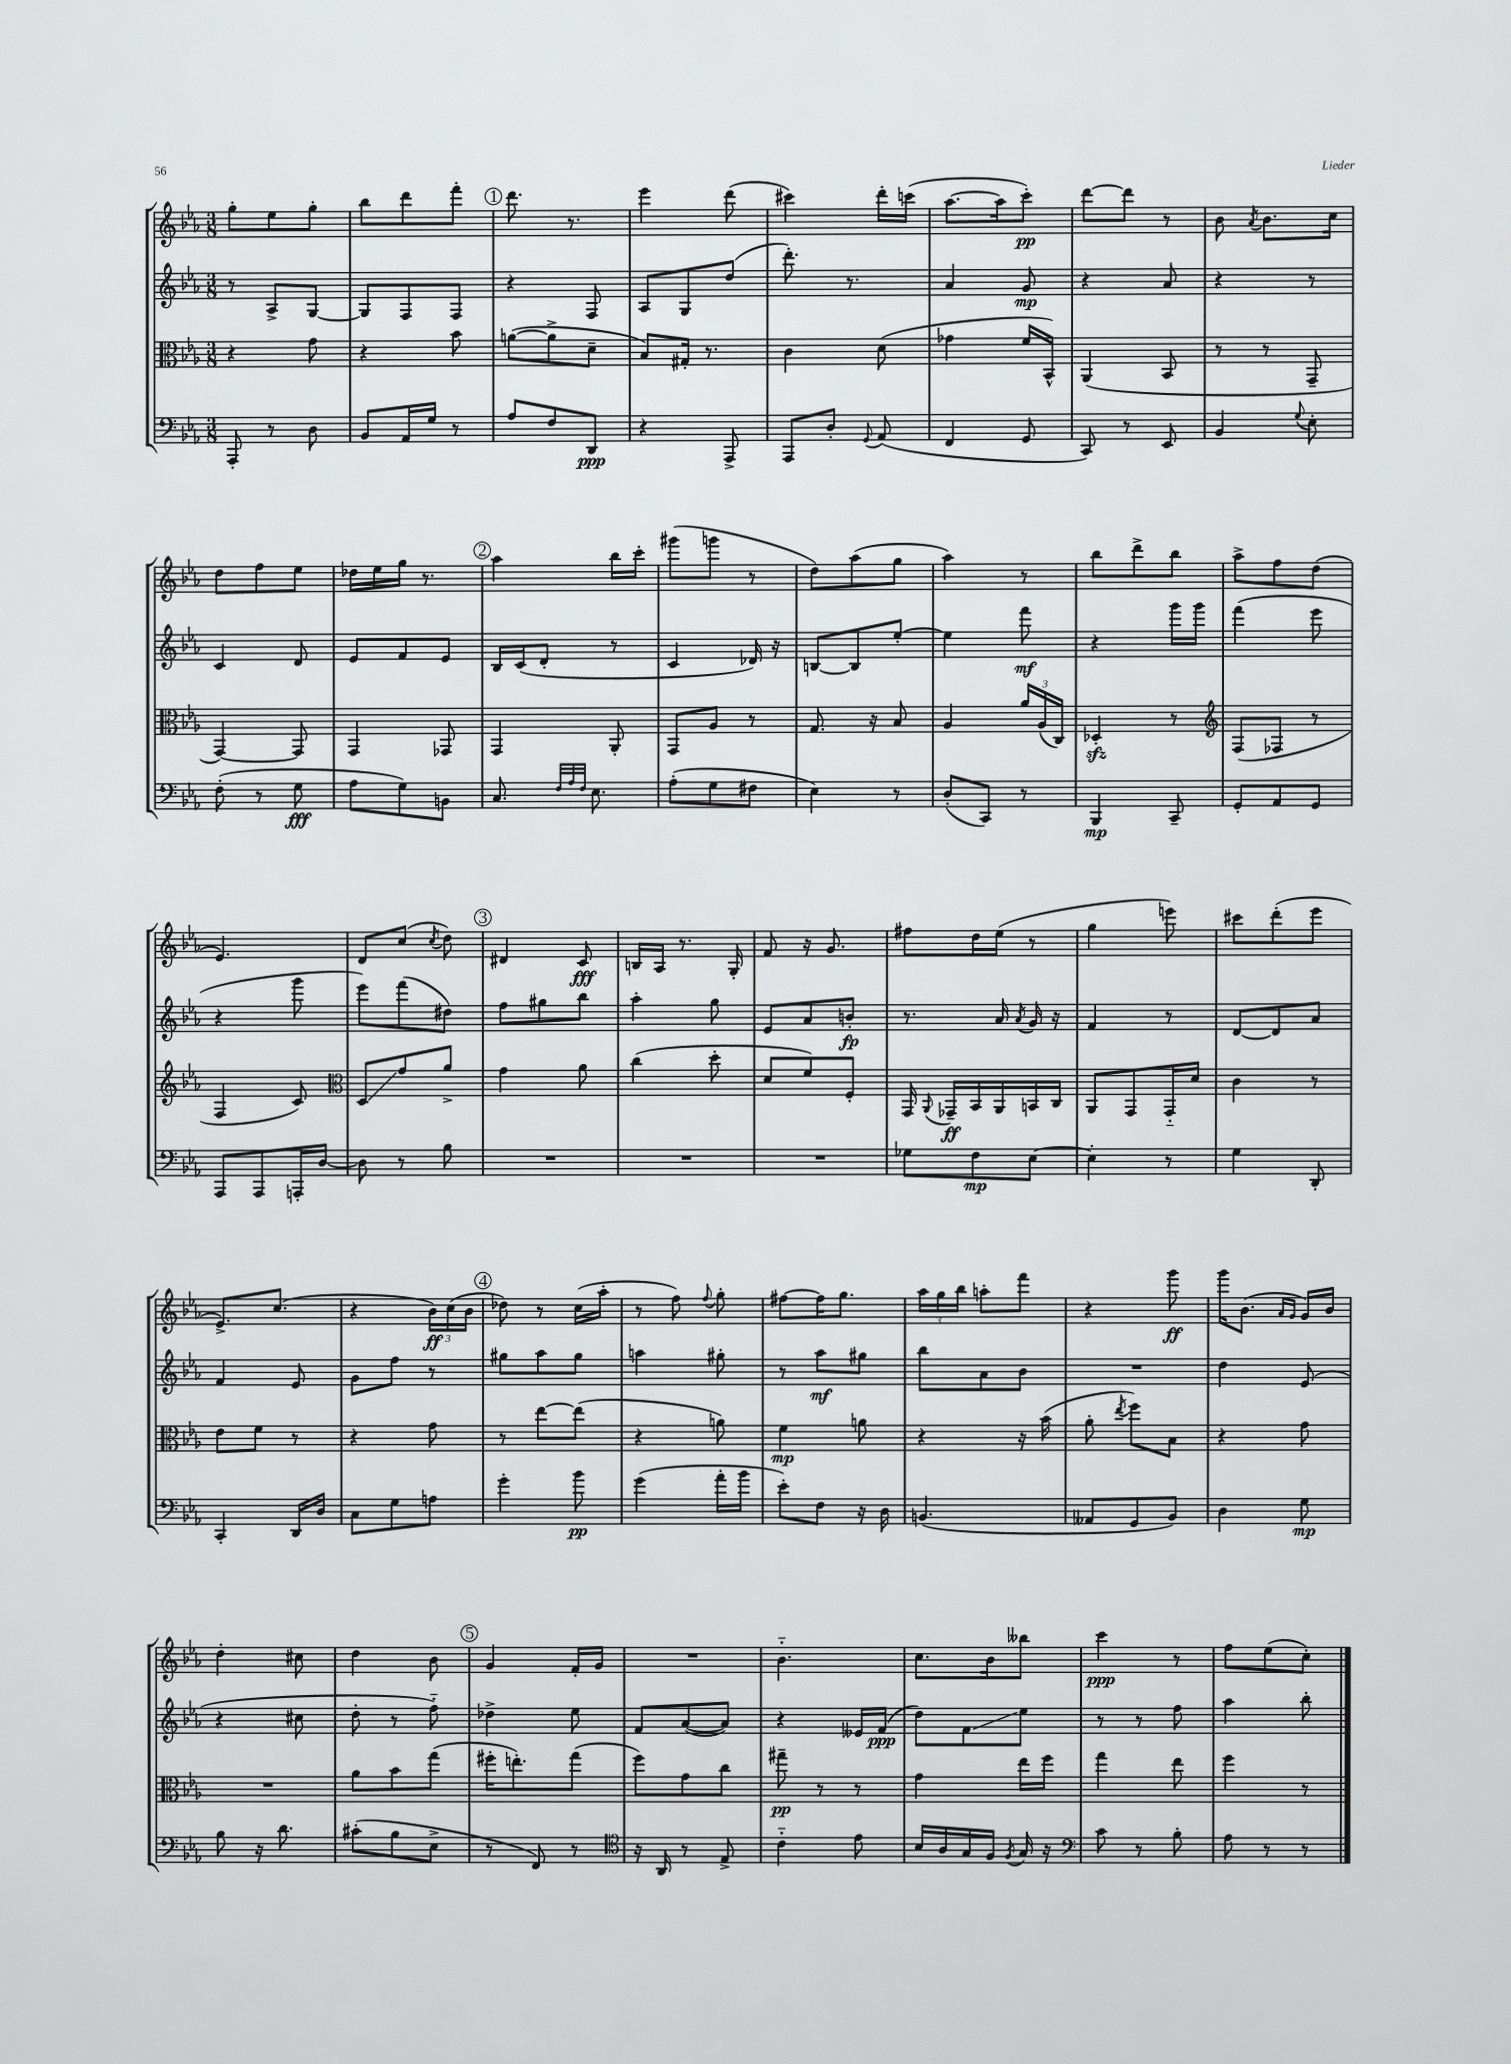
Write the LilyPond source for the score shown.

<<
\new StaffGroup <<
\new Staff = "s0" {
    \clef treble \key ees \major \numericTimeSignature \time 3/8
    \autoBeamOff g''8[-. ees''8 g''8]-. |
    bes''8[ d'''8 f'''8]-. |
    \mark \markup { \circle "1" } d'''8. r8. |
    ees'''4 d'''8( |
    cis'''4) d'''16[-. c'''16]( |
    aes''8.[~ aes''16 c'''8]-.\pp) |
    d'''8[~ d'''8] r8 |
    bes'8 \acciaccatura { aes'8 } bes'8.[ c''16] |
    d''8[ f''8 ees''8] |
    des''16[ ees''16 g''16] r8. |
    \mark \markup { \circle "2" } aes''4 bes''16[ c'''16]-. |
    gis'''8[( g'''8] r8 |
    d''8[) aes''8( g''8] |
    aes''4) r8 |
    bes''8[ d'''8-> bes''8] |
    aes''8[-> f''8 d''8]( |
    ees'4.) |
    d'8[ c''8]( \acciaccatura { c''8 } d''8) |
    \mark \markup { \circle "3" } dis'4 c'8\fff |
    b16[ aes16] r8. g16-. |
    f'8 r16 g'8. |
    fis''8[ d''16 ees''16]( r8 |
    g''4 e'''8) |
    cis'''8[ d'''8-.( ees'''8] |
    ees'8.[->) c''8.]( |
    r4 \tuplet 3/2 { bes'16[\ff) c''16( bes'16] } |
    \mark \markup { \circle "4" } des''8) r8 c''16[( aes''16]-. |
    r8 f''8) \appoggiatura { f''8 } g''8-. |
    fis''8[~ fis''16 g''8.] |
    \tuplet 3/2 { aes''16[ g''16 bes''16] } a''8[-. f'''8] |
    r4 g'''8\ff |
    g'''16[ bes'8.]( \grace { aes'16[ g'16] } g'16[) bes'16] |
    d''4-. cis''8 |
    d''4 bes'8 |
    \mark \markup { \circle "5" } g'4 f'16[-. g'16] |
    R4. |
    bes'4.-_ |
    c''8.[ bes'16 beses''8] |
    c'''4\ppp r8 |
    f''8[ ees''8( c''8]-.) \bar "|." |
}
\new Staff = "s1" {
    \clef treble \key ees \major \numericTimeSignature \time 3/8
    \autoBeamOff r8 aes8[-> g8]~ |
    g8[ f8 f8] |
    \mark \markup { \circle "1" } r4 f8 |
    aes8[ g8 d''8]( |
    d'''8.-.) r8. |
    aes'4 g'8\mp |
    r4 aes'8 |
    r4 r8 |
    c'4 d'8 |
    ees'8[ f'8 ees'8] |
    \mark \markup { \circle "2" } bes16[ c'16( d'8]-. r8 |
    c'4 des'16) r16 |
    b8[~ b8 ees''8]~-. |
    ees''4 f'''8\mf |
    r4 g'''16[ g'''16] |
    f'''4( ees'''8 |
    r4 g'''8 |
    ees'''8[) f'''8( dis''8]) |
    \mark \markup { \circle "3" } f''8[ gis''8 bes''8] |
    aes''4-. g''8 |
    ees'8[ aes'8 b'8]-.\fp |
    r8. aes'16 \acciaccatura { aes'8 } g'16 r16 |
    f'4 r8 |
    d'8[~ d'8 aes'8] |
    f'4 ees'8 |
    g'8[ f''8] r8 |
    \mark \markup { \circle "4" } gis''8[ aes''8 gis''8] |
    a''4 gis''8-. |
    r8 aes''8[\mf gis''8] |
    bes''8[ aes'8 bes'8] |
    R4. |
    d''4 ees'8( |
    r4 cis''8 |
    d''8-. r8 f''8-_) |
    \mark \markup { \circle "5" } des''4-> ees''8 |
    f'8[ aes'8~( aes'8]) |
    r4 eeses'16[ f'16]\ppp( |
    d''8[) f'8\glissando ees''8] |
    r8 r8 f''8 |
    aes''4 bes''8-. \bar "|." |
}
\new Staff = "s2" {
    \clef alto \key ees \major \numericTimeSignature \time 3/8
    \autoBeamOff r4 g'8 |
    r4 bes'8 |
    \mark \markup { \circle "1" } a'8[~( a'8-> d'8]-- |
    bes8[) gis16]-. r8. |
    c'4 d'8( |
    ges'4 f'16[ bes,16]-^) |
    aes,4( bes,8 |
    r8 r8 g,8-- |
    g,4~) g,8 |
    g,4 ges,8 |
    \mark \markup { \circle "2" } g,4 aes,8-. |
    g,8[ aes8] r8 |
    g8. r16 bes8 |
    aes4 \tuplet 3/2 { aes'16[ aes16( c16]) } |
    des4-.\sfz r8 |
    \clef treble f8[( fes8] r8 |
    f4 c'8) |
    \clef alto d8[\glissando g'8 aes'8]-> |
    \mark \markup { \circle "3" } g'4 aes'8 |
    c''4( d''8-. |
    d'8[ f'8) f8]-. |
    g,16 \appoggiatura { aes,8 } ges,16[--\ff bes,16 aes,16 b,16 c16] |
    aes,8[ g,8 g,16-_ d'16] |
    c'4 r8 |
    ees'8[ f'8] r8 |
    r4 g'8 |
    \mark \markup { \circle "4" } r8 ees''8[~ ees''8]( |
    r4 a'8) |
    f'4\mp a'8 |
    r4 r16 bes'16( |
    aes'8-. \acciaccatura { ees''8 } f''8[) bes8] |
    r4 g'8 |
    R4. |
    aes'8[ bes'8 g''8]( |
    \mark \markup { \circle "5" } fis''16[-. e''8.-.) g''8]( |
    f''8[) g'8 c''8] |
    gis''8--\pp r8 r8 |
    g'4 ees''16[ f''16] |
    g''4 ees''8 |
    f''4 r8 \bar "|." |
}
\new Staff = "s3" {
    \clef bass \key ees \major \numericTimeSignature \time 3/8
    \autoBeamOff aes,,8-. r8 d8 |
    bes,8[ aes,16 g16] r8 |
    \mark \markup { \circle "1" } aes8[ f8 d,8]\ppp |
    r4 aes,,8-> |
    aes,,8[ d8]-. \appoggiatura { g,8 } aes,8( |
    f,4 g,8 |
    c,8) r8 ees,8 |
    bes,4 \appoggiatura { g8 } ees8-. |
    f8-.( r8 g8\fff |
    aes8[ g8) b,8] |
    \mark \markup { \circle "2" } c8. \grace { f32[ aes32 f32] } ees8. |
    aes8[-.( g8 fis8] |
    ees4) r8 |
    d8[-.( c,8]) r8 |
    bes,,4\mp c,8-- |
    g,8[-. aes,8 g,8] |
    aes,,8[ aes,,8 a,,16-. d16]~ |
    d8 r8 bes8 |
    \mark \markup { \circle "3" } R4. |
    R4. |
    R4. |
    ges8[ f8\mp ees8]~ |
    ees4-. r8 |
    g4 d,8-. |
    c,4-. d,16[ d16] |
    c8[ g8 a8] |
    \mark \markup { \circle "4" } g'4-. bes'8\pp |
    g'4( aes'16[-. bes'16] |
    ees'8[-.) f8] r16 d16 |
    b,4.( |
    aeses,8[ g,8 bes,8]) |
    d4 g8\mp |
    bes8 r16 d'8. |
    cis'8[-.( bes8 ees8]-> |
    \mark \markup { \circle "5" } r8 f,8) r8 |
    \clef tenor r16 aes,16 r8 ees8-> |
    c'4-_ ees'8 |
    bes16[ aes16 g16 f16] \acciaccatura { f8 } g16 r16 |
    \clef bass c'8 r8 bes8-. |
    aes8 r8 r8 \bar "|." |
}
>>
>>
\layout { \context { \Score \remove "Bar_number_engraver" } }
